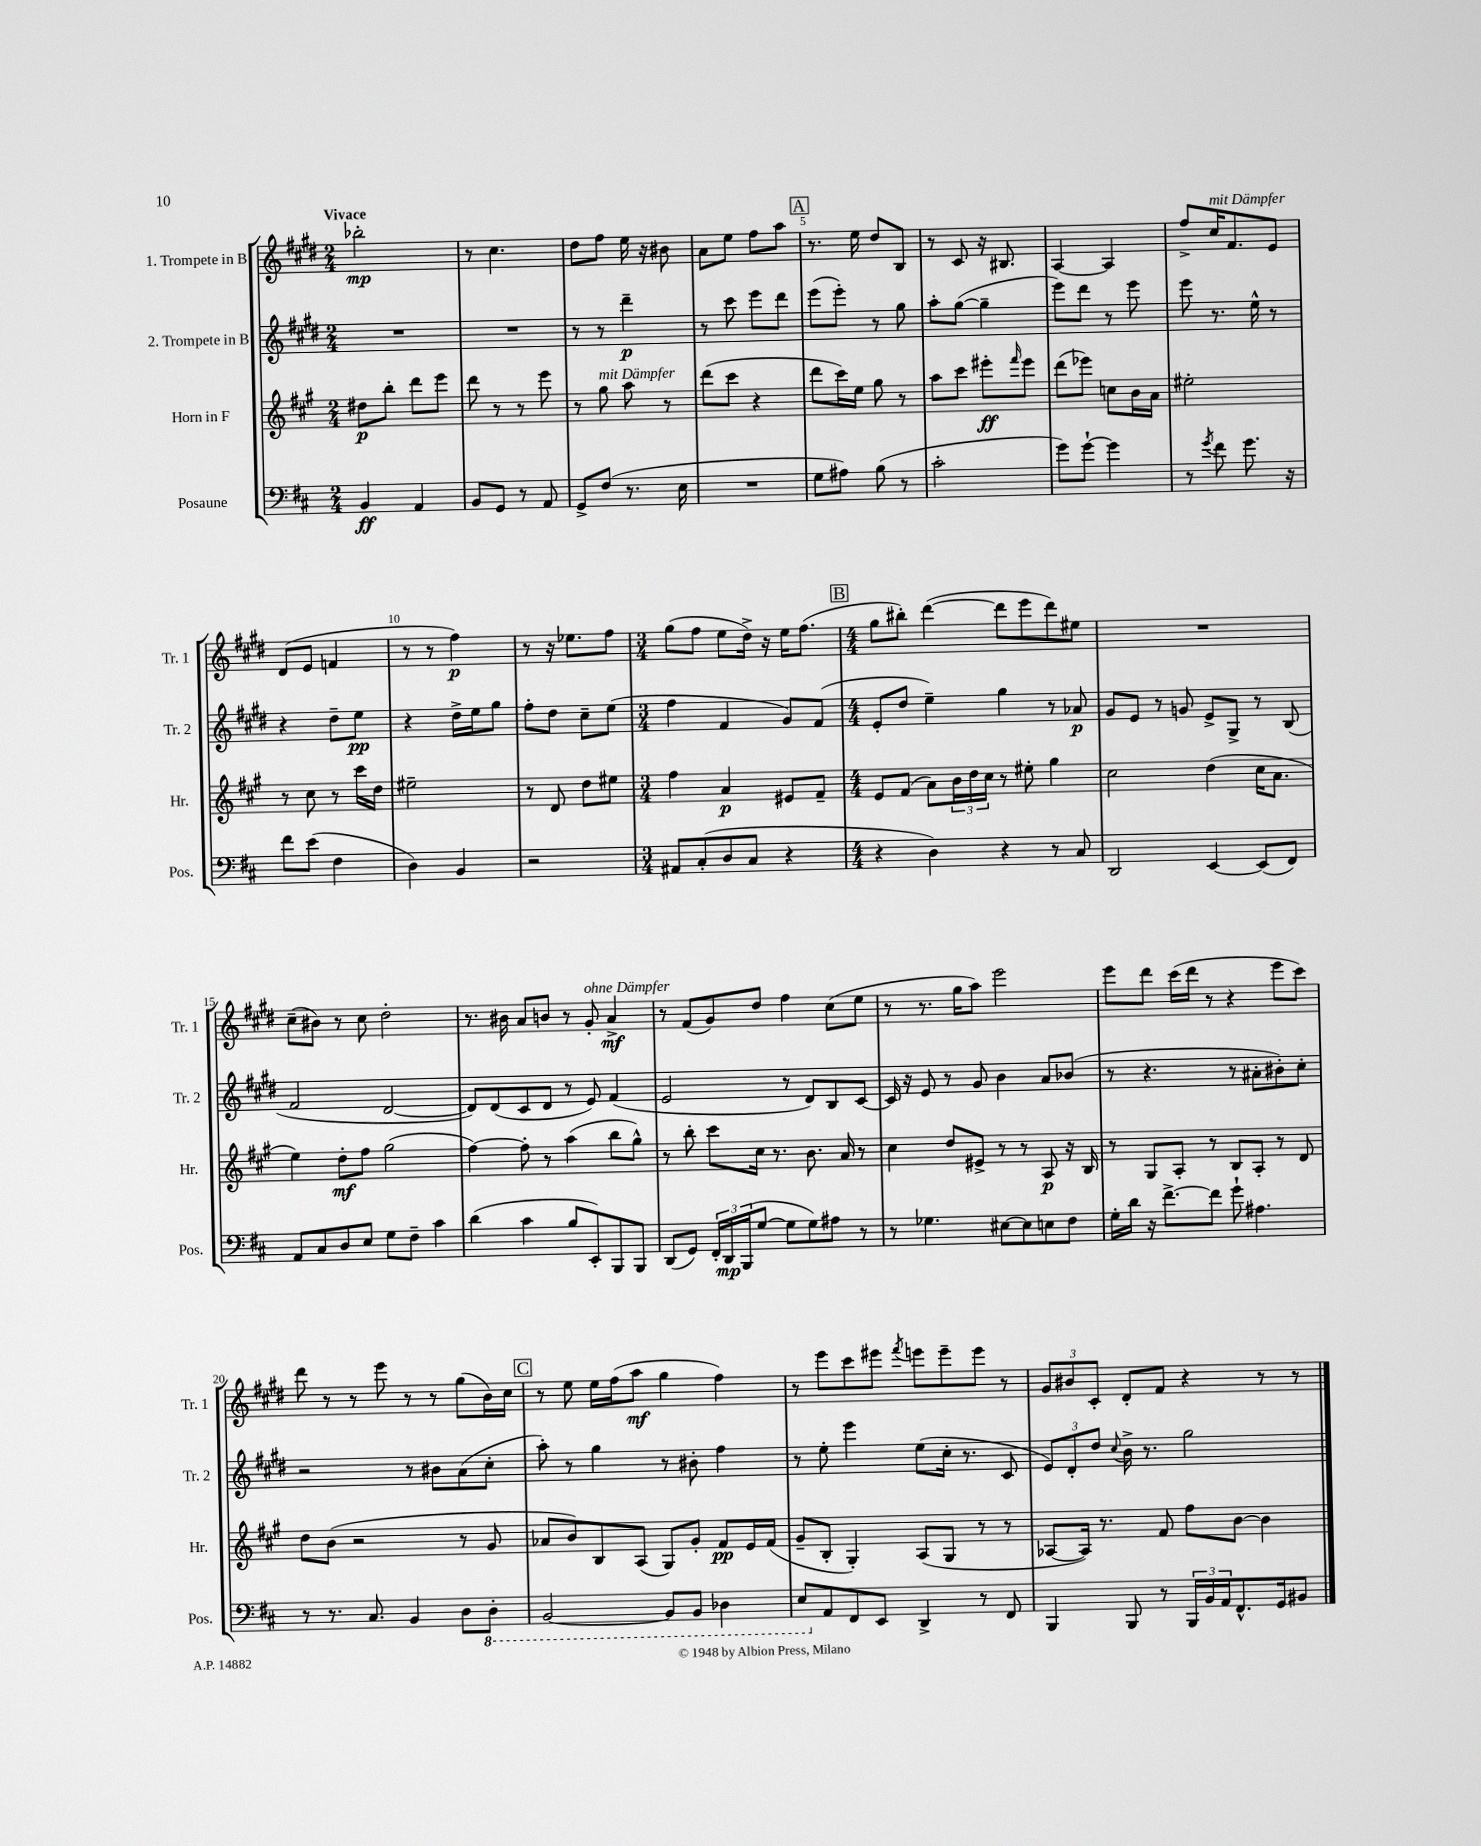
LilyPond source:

<<
\new StaffGroup <<
\new Staff = "s0" \with { instrumentName = "1. Trompete in B" shortInstrumentName = "Tr. 1" } {
    \clef treble \key e \major \numericTimeSignature \time 2/4 \tempo "Vivace"
    bes''2-.\mp |
    r8 cis''4. |
    dis''8 fis''8 e''16 r16 bis'8 |
    a'8 e''8 fis''8 a''8 |
    \mark \markup { \box "A" } r8. e''16 dis''8 b8 |
    r8 cis'8 r16 bis8. |
    a4~ a4 |
    fis''8-> cis''16^\markup { \italic "mit Dämpfer" } fis'8. e'8 |
    dis'8( e'8 f'4 |
    r8 r8 fis''4\p) |
    r8 r16 ees''8. fis''8 |
    \numericTimeSignature \time 3/4 gis''8( fis''8 e''8 dis''16->) r16 e''16 fis''8.( |
    \mark \markup { \box "B" } \numericTimeSignature \time 4/4 gis''8 bis''8-.) dis'''4~( dis'''8 e'''8 dis'''8) eis''8 |
    R1 |
    cis''8--( bis'8) r8 cis''8 dis''2-. |
    r8. bis'16 a'8 b'8 r8 gis'8-.^\markup { \italic "ohne Dämpfer" } a'4->\mf |
    r8 fis'8( gis'8) dis''8 fis''4 cis''8( e''8 |
    r8 r8. gis''16 a''8) e'''2 |
    e'''8 dis'''8 cis'''16( dis'''16 r8 r4 e'''8 cis'''8) |
    dis'''8 r8 r8 e'''8 r8 r8 gis''8( b'16) cis''16 |
    \mark \markup { \box "C" } r8 e''8 e''16 fis''16( a''8\mf gis''4 fis''4) |
    r8 e'''8 cis'''8 eis'''8 \acciaccatura { fis'''8 } e'''8 e'''8-- e'''8 r8 |
    \tuplet 3/2 { gis'8 bis'8 cis'8-. } dis'8-. fis'8 r4 r8 r8 \bar "|." |
}
\new Staff = "s1" \with { instrumentName = "2. Trompete in B" shortInstrumentName = "Tr. 2" } {
    \clef treble \key e \major \numericTimeSignature \time 2/4
    R2 |
    R2 |
    r8 r8 dis'''4--\p |
    r8 cis'''8 e'''8 dis'''8 |
    \mark \markup { \box "A" } e'''8( e'''8-.) r8 gis''8 |
    a''8-. gis''8~( gis''4-- |
    e'''8) dis'''8 r8 e'''8 |
    e'''8 r8. e''16-^ r8 |
    r4 dis''8-- e''8\pp |
    r4 dis''16-> e''16 gis''8 |
    fis''8-. dis''8 cis''8-- e''8( |
    \numericTimeSignature \time 3/4 fis''4 fis'4 gis'8) fis'8( |
    \mark \markup { \box "B" } \numericTimeSignature \time 4/4 e'8-. dis''8 e''4--) gis''4 r8 aes'8\p |
    gis'8 e'8 r8 g'8 e'8-> gis8-> r8 b8( |
    fis'2 dis'2~ |
    dis'8) dis'8( cis'8 dis'8 r8 e'8) fis'4( |
    e'2 r8 dis'8) b8 cis'8~ |
    cis'16 r16 e'8 r8 gis'8 b'4 a'8 bes'8( |
    r8 r4. r8 ais'8-. bis'8-.) cis''8-. |
    r2 r8 bis'8 a'8( cis''8-. |
    \mark \markup { \box "C" } a''8-.) r8 gis''4 r8 bis'8-. fis''4 |
    r8 e''8-. e'''4 e''8( cis''16-. r8. cis'8 |
    \tuplet 3/2 { e'8) dis'8-. dis''8 } \appoggiatura { cis''8 } b'16-> r8. gis''2 \bar "|." |
}
\new Staff = "s2" \with { instrumentName = "Horn in F" shortInstrumentName = "Hr." } {
    \clef treble \key a \major \numericTimeSignature \time 2/4
    dis''8\p b''8-. d'''8 e'''8 |
    d'''8 r8 r8 e'''8 |
    r8 gis''8^\markup { \italic "mit Dämpfer" } a''8 r8 |
    d'''8( cis'''8 r4 |
    \mark \markup { \box "A" } d'''8 cis'''16) e''16 gis''8 r8 |
    a''8 cis'''8 eis'''8-.\ff \grace { fis'''16 } eis'''8 |
    d'''8( ees'''8) c''8 b'16 a'16 |
    eis''2-. |
    r8 cis''8 r8 cis'''16 d''16 |
    eis''2-- |
    r8 d'8 d''8 eis''8 |
    \numericTimeSignature \time 3/4 fis''4 a'4\p eis'8 fis'8-- |
    \mark \markup { \box "B" } \numericTimeSignature \time 4/4 e'8 fis'8( a'8) \tuplet 3/2 { b'16 d''16 cis''16 } r8 eis''8-. gis''4 |
    cis''2 d''4( cis''16 a'8. |
    e''4) d''8-.\mf fis''8 gis''2( |
    fis''4~) fis''8-. r8 a''4( b''8 gis''8-^) |
    r8 b''8-. cis'''8 cis''16 r8. b'8. a'16 r8 |
    cis''4 d''8 eis'8-> r8 r8 a8\p r16 b16 |
    r8 gis8 a8-. r8 b8 a8-. r8 d'8 |
    d''8 b'8( r2 r8 gis'8 |
    \mark \markup { \box "C" } aes'8 b'8) b8 a8( gis8) gis'8-. fis'8\pp e'16 fis'16( |
    gis'8-- b8-. gis4-.) a8( gis8 r8 r8 |
    aes8~ aes16) r8. fis'8 fis''8 b'8~ b'4 \bar "|." |
}
\new Staff = "s3" \with { instrumentName = "Posaune" shortInstrumentName = "Pos." } {
    \clef bass \key d \major \numericTimeSignature \time 2/4
    b,4\ff a,4 |
    b,8 g,8 r8 a,8 |
    g,8-> fis8( r8. e16 |
    R2 |
    \mark \markup { \box "A" } g8 ais8) b8( r8 |
    cis'2-. |
    g'8) g'8~-! g'4 |
    r8 \acciaccatura { g'8 } fis'8 g'8. r16 |
    fis'8 e'8( fis4 |
    d4) b,4 |
    r2 |
    \numericTimeSignature \time 3/4 ais,8 cis8-.( d8 cis8 r4 |
    \mark \markup { \box "B" } \numericTimeSignature \time 4/4 r4 d4) r4 r8 cis8 |
    d,2 e,4~ e,8( fis,8) |
    a,8 cis8 d8 e8 g8 fis8-- cis'4 |
    d'4( cis'4 b8 e,8-.) b,,8 b,,8 |
    d,8( g,8) \tuplet 3/2 { fis,16-. d,16\mp b,,16( } g8~ g8 g8) ais8 r8 |
    r8 ges4. eis8~ eis8 e8 fis8 |
    g16-. d'16 r16 fis'8.~-> fis'8 g'8-! ais4. |
    r8 r8. cis8. b,4 d8 \ottava #-1 d,8-. |
    \mark \markup { \box "C" } b,,2~ b,,8 b,,8 des,4 |
    e,8 \ottava #0 a,8 fis,8 e,8 d,4-> r8 fis,8 |
    b,,4 b,,8 r8 \tuplet 3/2 { b,,16 b,16 a,16 } fis,8.-^ g,16 bis,8 \bar "|." |
}
>>
>>
\layout { \context { \Score \override BarNumber.break-visibility = ##(#f #t #t) barNumberVisibility = #(every-nth-bar-number-visible 5) } }
